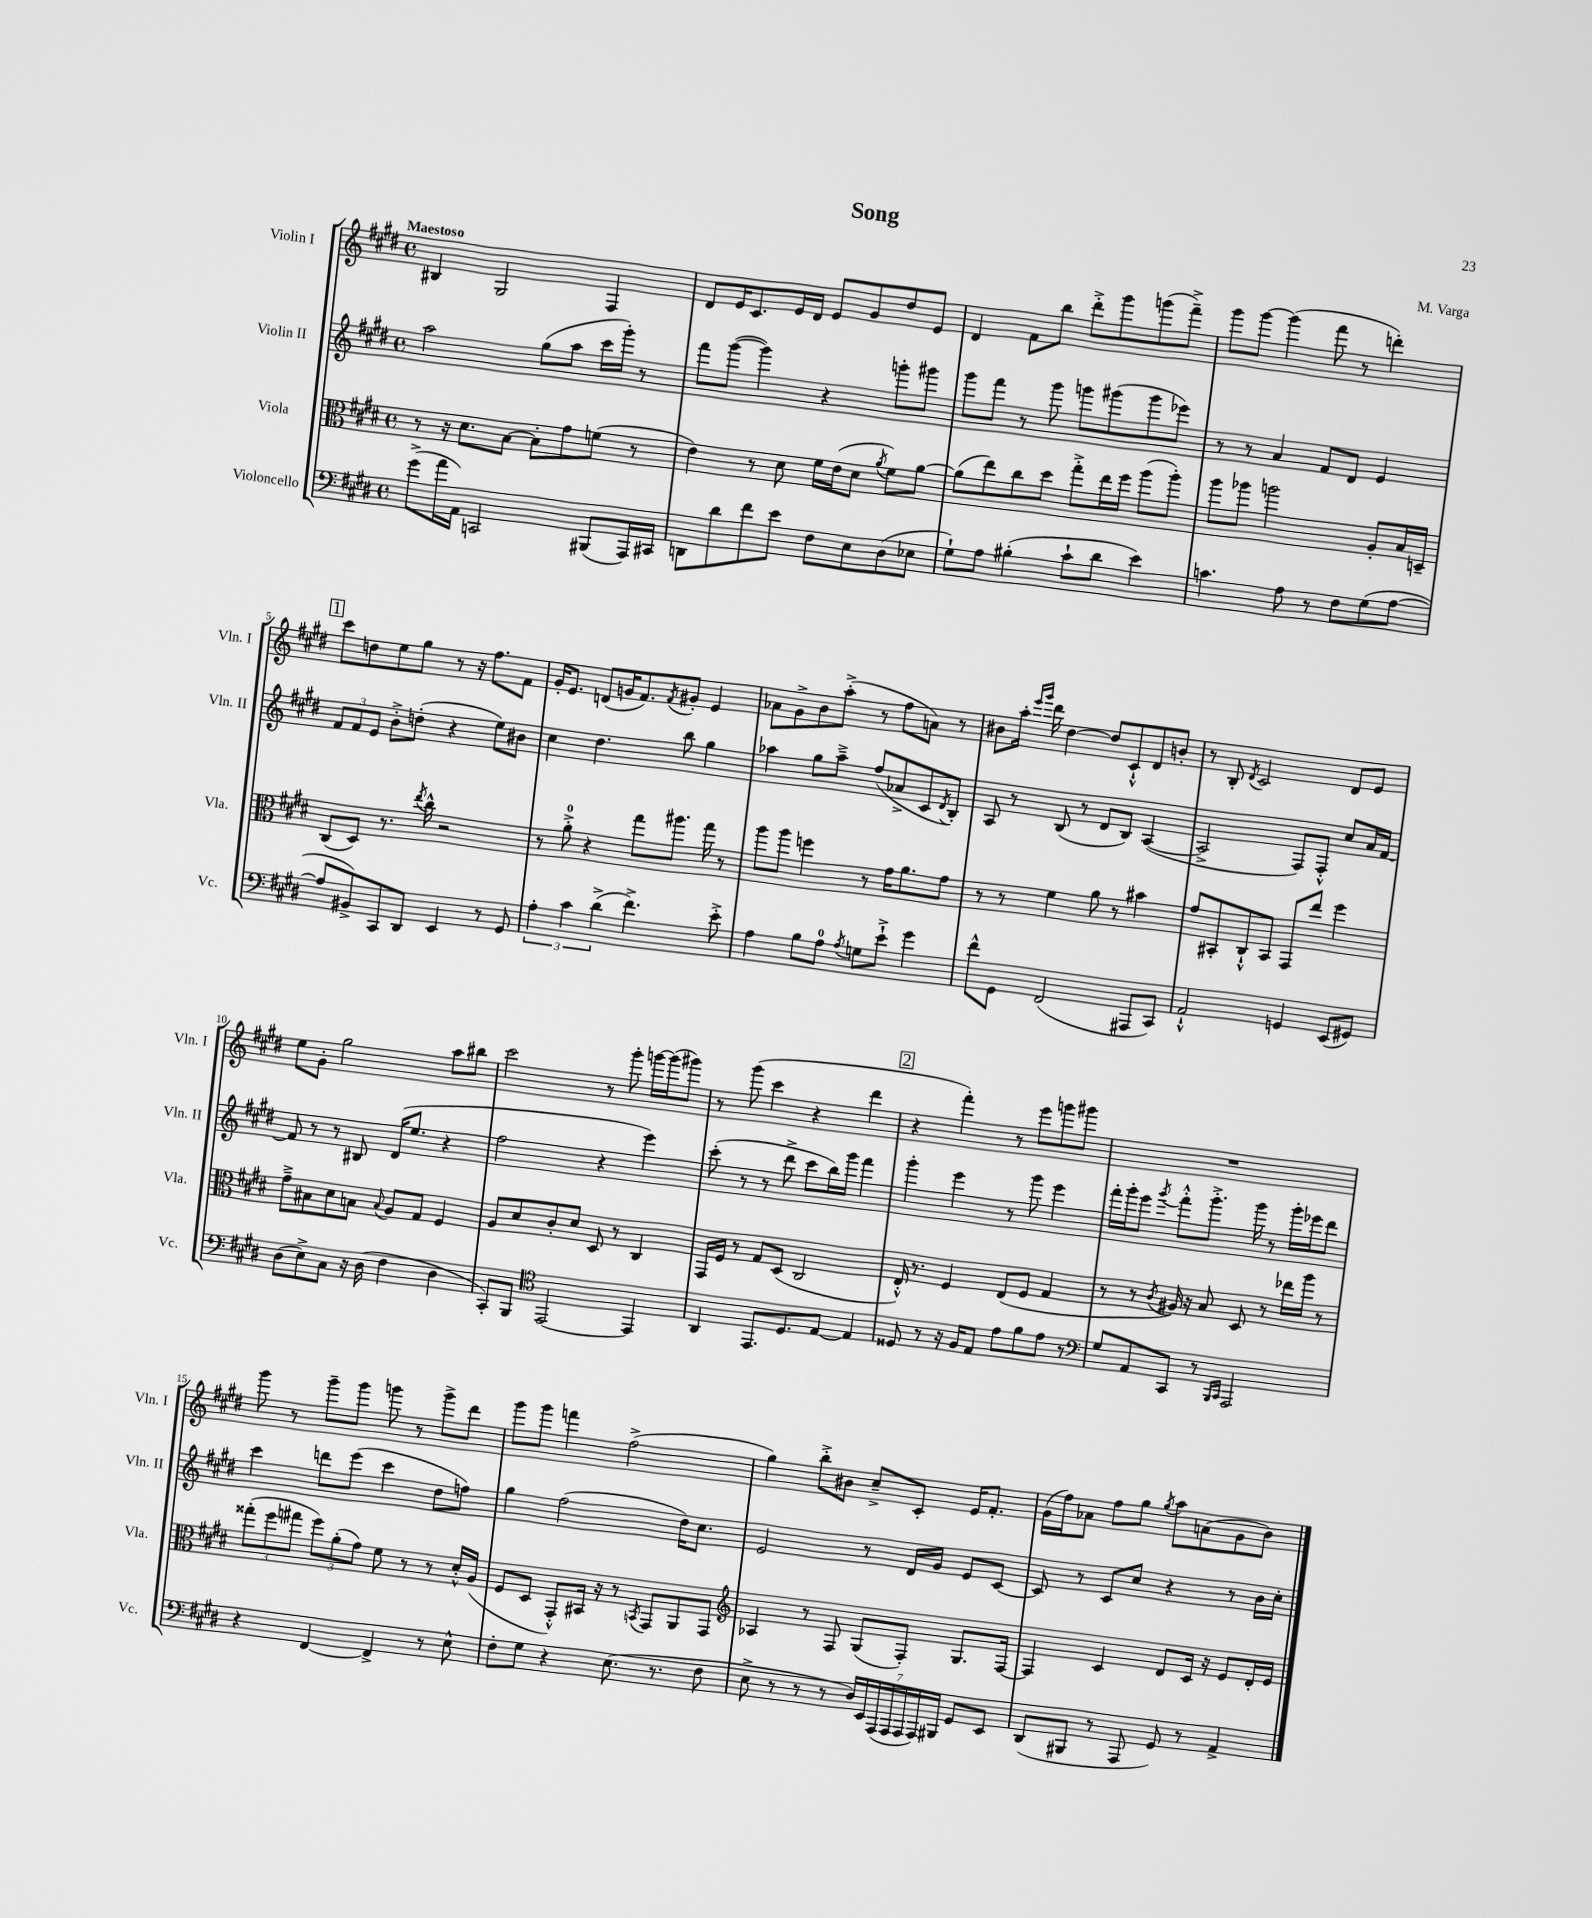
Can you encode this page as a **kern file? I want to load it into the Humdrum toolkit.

**kern	**kern	**kern	**kern
*staff4	*staff3	*staff2	*staff1
*clefF4	*clefC3	*clefG2	*clefG2
*k[f#c#g#d#]	*k[f#c#g#d#]	*k[f#c#g#d#]	*k[f#c#g#d#]
*M4/4	*M4/4	*M4/4	*M4/4
*met(c)	*met(c)	*met(c)	*met(c)
(8g#^	8r	2aa	4B#
16a	16r	.	.
16AA)	8.d#	.	.
2CC	.	.	2G#
.	[8B	.	.
.	8B']	(8gg#	.
.	8g#	8aa	.
(8BBB#	(8f	16ccc#	4F#
.	.	16ggg#')	.
16AAA)	8r	8r	.
16CC#	.	.	.
=	=	=	=
8DD	4e)	8fff#	8d#
8d#	.	([8ggg#	16e
.	.	.	8.c#
8f#	8r	4ggg#])	.
8e	8d#	.	16e
.	.	.	16d#
8F#	16f#	4r	8e
.	(16e	.	.
8E	8d#	.	8g#
.	8qa	.	.
(8D#	8f#)	8ggg'	8dd#
8E-	[8a	8ggg#	8e
=	=	=	=
8G#`)	(8a]	8ggg#	4d#
8A	8ee)	8fff#	.
(4B#'	8cc#	8r	8f#
.	8dd#	8ggg#	8bb
8c#`	8gg#'^	8ggg	8ddd#'^
8d#	16ee	(8ggg#	8ggg#
.	16ff#	.	.
4e)	(8aa	8ggg#	(8ggg
.	8aa')	8eee-)	8fff#~^)
=	=	=	=
4.c	8aa	8r	8ggg#
.	8aa-	8r	[8ggg#
.	2aa	4a	(4ggg#]
8A	.	.	.
8r	.	8f#	8fff#
8F#	.	8d#	8r
(8G#	8A'	4e	4ddd')
[8A	16B	.	.
.	16D~	.	.
=	=	=	=
8A]	(8C#	12f#	8ccc#
.	.	12f#	.
8BB#^)	8D#)	.	8dd
.	.	12e	.
8CC#	8.r	8b'^	8ee
8DD#	.	(8dd'	8gg#
.	8qee	.	.
.	16cc#^^	.	.
4EE	2r	4r	8r
.	.	.	16r
.	.	.	8.ff#
8r	.	8ee)	.
8GG#	.	8b#	8f#
=	=	=	=
6A'	8r	4cc#	16g#'
.	.	.	8.e
.	8a'^	.	.
6c#	.	.	.
.	4r	4.dd#	(8d
(6d#^	.	.	.
.	.	.	16g
.	.	.	8.f#)
4.f#^)	8gg#	.	.
.	.	.	8qf#
.	8.aa#	8bb	8g#'
.	.	4gg#	4e
.	16gg#	.	.
8e'^	8r	.	.
=	=	=	=
4A	8aa	4aa-	8a-
.	8aa	.	8g#^
8B	4ff	8gg#	8b
8A	.	8aa-~^	(8aa'^
8qA	.	.	.
8G	8r	(8ff#	8r
8e`^	16g#	8a-^	8ff#
.	8.a	.	.
4g#	.	8c#	8a)
.	.	8qd#	.
.	8g#	8B')	8r
=	=	=	=
8f#^^	8r	8A	8b#
8GG#	8r	8r	16aa'
.	.	.	16qqeee
.	.	.	16qqggg#
.	.	.	16ddd#
(2FF#	4f#	(8B	[4dd#
.	.	8r	.
.	8a	8d#	8dd#]
.	8r	8B)	8c#`^^
8AAA#	4b#	([4A	8d#
8CC#)	.	.	8b'
=	=	=	=
2AA`^^	8g#	2A^]	8r
.	8BB#'	.	8B'
.	.	.	8qd#
.	8C#`^^	.	2c#
.	8BB#	.	.
4GG	8GG#	8F#)	.
.	8ee	8F#'^^	.
(8EE	4ff#	8cc#	8d#
8GG#)	.	16a	8e
.	.	[16f#	.
=	=	=	=
(8D#	8g#~^	8f#]	8ee
8E^)	8B#	8r	8g#'
8C#	8d#	8r	2gg#
16r	8B	8B#	.
(16D#	.	.	.
.	8qqB	.	.
4F#	8A	(16d#	.
.	.	8.ee	.
.	8G#	.	.
4D#	4F#	4r	8aa
.	.	.	8bb#
=	=	=	=
8CC#')	8A	2ff#	2ccc#
8BBB	8d#	.	.
*clefC4	*	*	*
[2EE	8c#'	.	.
.	8d#	.	.
.	8D#	4r	8r
.	8r	.	8ggg#'
4EE]	4C#	4eee)	[16ggg
.	.	.	(16ggg]
.	.	.	8ggg#)
=	=	=	=
4AA	16GG#	(8ccc#'	8r
.	16F#	.	.
.	8r	8r	(8ggg#
8.EE	8G#	8r	4ccc#
.	(8D#	8ddd#^	.
8.D#	.	.	.
.	2C#	8ccc#	4r
[8E	.	16bb)	.
.	.	16ggg#	.
4E]	.	4fff#	4ddd#
=	=	=	=
8D##	16E'^^)	4ggg#'	4r
.	8.r	.	.
8r	.	.	.
16r	4F#	4eee	4fff#')
16F#	.	.	.
8E	.	.	.
8e	(8E	8r	8r
8f#	8F#	8ggg#	8eee
8e	4G#	4eee	8ggg
8r	.	.	8ggg#
=	=	=	=
*clefF4	*	*	*
8G#	8r	16fff#'	1r
.	.	16ggg#'	.
8AA	8r	8eee	.
.	8qc#	8qggg#	.
8CC#	16A#)	8fff#'^^	.
.	16r	.	.
8r	8B	8.ggg#'^	.
16qqBBB	.	.	.
16qqCC#	.	.	.
2AAA	8D#	.	.
.	.	16ggg#	.
.	8r	8r	.
.	16ee-	16ggg#'	.
.	16aa	16eee-	.
.	8r	8ddd#	.
=	=	=	=
4r	(12gg##'	4ccc#	8ggg#
.	12ff#	.	.
.	.	.	8r
.	12gg#	.	.
[4FF#	12ff#)	8ddd	8ggg#~
.	(12a'	.	.
.	.	(8eee	8ggg#
.	12g#)	.	.
4FF#^]	8f#	4ccc#	8ggg
.	8r	.	8r
8r	8r	8dd#	8ggg^
8E^^	16d#'^^	8ff)	8ddd#
.	(16A	.	.
=	=	=	=
8F#'	8F#	4gg#	8ggg#
8G#	8D#	.	8ggg#
4r	8GG#'^^)	(2ff#	4fff
.	16BB#	.	.
.	16r	.	.
(8.E	8r	.	(2ff#^
.	8qBB	.	.
.	8GG#	.	.
8.r	.	.	.
.	8AA	16dd#)	.
.	.	8.cc#	.
8F#	8GG#	.	.
=	=	=	=
*	*clefG2	*	*
8E^	4A-	2e	4gg#)
8r	.	.	.
8r	8r	.	8bb'^
8r	8F#	.	8b#
28D#)	(8G#	8r	8cc#~^
28EE	.	.	.
(28AAA	.	.	.
28AAA	.	.	.
.	8F#')	16d#	8c#'
28AAA	.	.	.
28AAA)	.	.	.
.	.	16g#	.
28BBB#	.	.	.
8GG#	8.G#	8e	16e
.	.	.	8.f#'
8EE	.	[8c#	.
.	[16F#	.	.
=	=	=	=
(8DD#	4F#]	8c#]	(16g#
.	.	.	16ff#)
8BBB#	.	8r	8a-
8r	4c#	8c#	8ff#
8AAA	.	8cc#	8gg#
.	.	.	8qgg#
8GG#)	8d#	4r	8aa
8r	16c#	.	(8a
.	16r	.	.
4AA^	8e	8r	8g#
.	16d#'	16b	8b)
.	16e	16cc#'	.
==	==	==	==
*-	*-	*-	*-
